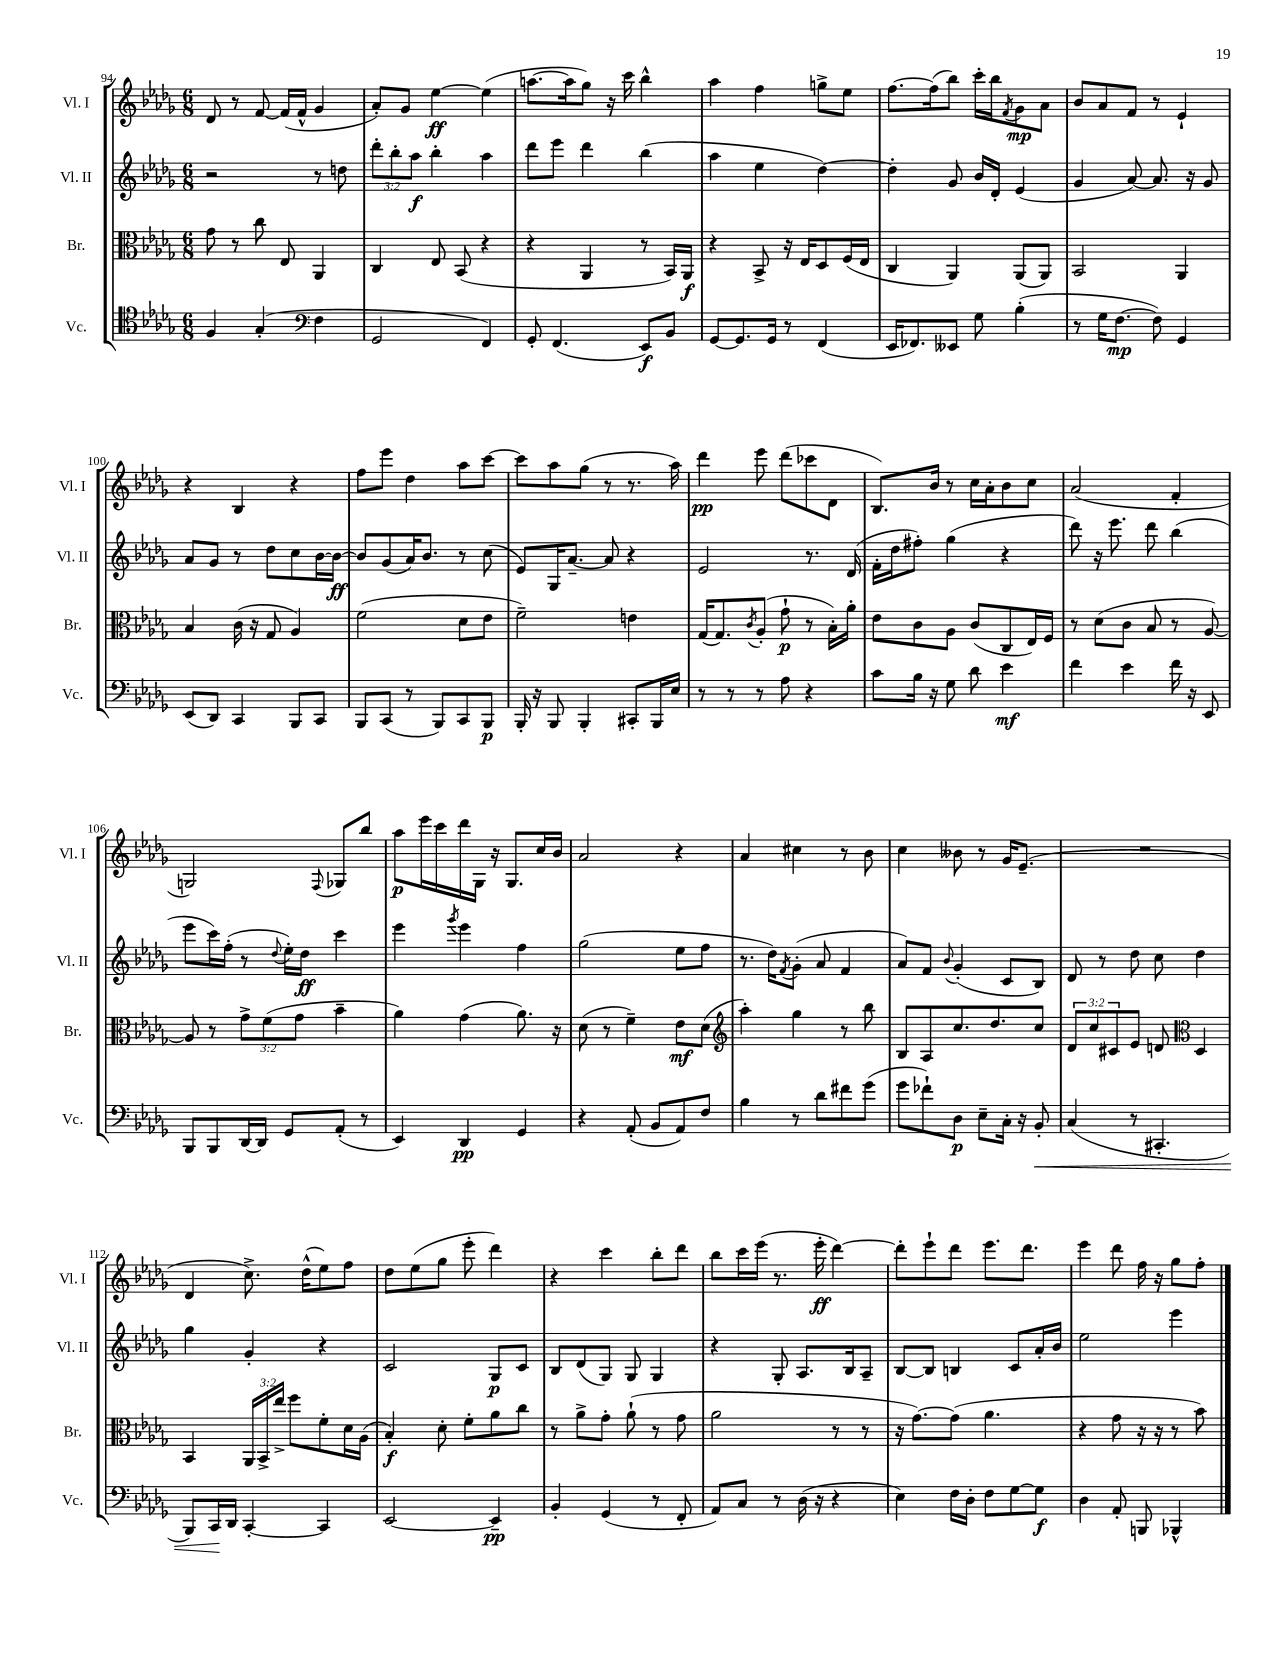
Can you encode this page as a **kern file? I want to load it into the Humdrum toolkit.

**kern	**kern	**kern	**kern
*staff4	*staff3	*staff2	*staff1
*clefC4	*clefC3	*clefG2	*clefG2
*k[b-e-a-d-g-]	*k[b-e-a-d-g-]	*k[b-e-a-d-g-]	*k[b-e-a-d-g-]
*M6/8	*M6/8	*M6/8	*M6/8
4F	8g-	2r	8d-
.	8r	.	8r
(4G-'	8cc	.	[8f
.	8E-	.	(16f]
.	.	.	16f^^
*clefF4	*	*	*
4F	4AA-	8r	4g-
.	.	8dd	.
=	=	=	=
2GG-	4C	12ddd-'	8a-')
.	.	12bb-'	.
.	.	.	8g-
.	.	12aa-	.
.	8E-	4bb-'	[4ee-
.	(8BB-	.	.
4FF)	4r	4aa-	(4ee-]
=	=	=	=
8GG-'	4r	8ddd-	[8.aa
(4.FF	.	8eee-	.
.	.	.	16aa]
.	4AA-	4ddd-	8gg-)
.	.	.	16r
.	.	.	16ccc
8EE-)	8r	(4bb-	4bb-^^
8BB-	16BB-)	.	.
.	16AA-	.	.
=	=	=	=
[8GG-	4r	4aa-	4aa-
8.GG-]	.	.	.
.	8BB-^	4ee-	4ff
16GG-	.	.	.
8r	16r	.	.
.	16E-	.	.
(4FF	8D-	[4dd-)	8gg^
.	(16F	.	8ee-
.	16E-	.	.
=	=	=	=
16EE-	4C	4dd-']	[8.ff
8.FF-)	.	.	.
.	.	.	(16ff]
8EE--	4AA-)	8g-	8bb-)
8G-	.	16b-	16ccc'
.	.	16d-'	16bb-
.	.	.	8qf
(4B-'	(8AA-	(4e-	8g-
.	8AA-)	.	8a-
=	=	=	=
8r	2BB-	4g-	8b-
16G-	.	.	8a-
[8.F	.	.	.
.	.	[8a-)	8f
8F])	.	8.a-]	8r
4GG-	4AA-	.	4e-`
.	.	16r	.
.	.	8g-	.
=	=	=	=
(8EE-	4B-	8a-	4r
8DD-)	.	8g-	.
4CC	(16c	8r	4B-
.	16r	.	.
.	8G-	8dd-	.
8BBB-	4A-)	8cc	4r
8CC	.	[16b-	.
.	.	16b-_	.
=	=	=	=
8BBB-	(2f	8b-]	8ff
(8CC	.	(8g-	8eee-
8r	.	16a-)	4dd-
.	.	8.b-	.
8BBB-)	.	.	.
8CC	8d-	8r	8aa-
8BBB-	8e-	(8cc	[8ccc
=	=	=	=
16BBB-'	2f~)	8e-)	8ccc]
16r	.	.	.
8BBB-	.	16G-	8aa-
.	.	[8.a-~	.
4BBB-'	.	.	(8gg-
.	.	8a-]	8r
8CC#'	4e	4r	8.r
16BBB-	.	.	.
16E-	.	.	16aa-)
=	=	=	=
8r	(16G-	2e-	4ddd-
.	8.G-)	.	.
8r	.	.	.
.	8qc	.	.
8r	(8A-'	.	8eee-
8A-	8g-`	.	(8ddd-
4r	8r	8.r	8ccc-
.	16B-')	.	8d-
.	16a-'	(16d-	.
=	=	=	=
8c	8e-	16f'	8.B-)
.	.	16dd-	.
16B-	8c	8ff#')	.
16r	.	.	16b-
8G-	8A-	(4gg-	8r
8d-	(8c	.	16cc
.	.	.	16a-'
4e-	8C	4r	8b-
.	16E-)	.	8cc
.	16F	.	.
=	=	=	=
4f	8r	8ddd-)	(2a-
.	(8d-	16r	.
.	.	8.eee-	.
4e-	8c	.	.
.	8B-	8ddd-	.
16f	8r	(4bb-	4f'
16r	.	.	.
8EE-	[8A-)	.	.
=	=	=	=
8BBB-	8A-]	8eee-	2G)
8BBB-	8r	16ccc)	.
.	.	(16ff'	.
[16DD-	12g-^	8r	.
16DD-]	.	.	.
.	(12f	.	.
.	.	8qqdd-	.
8GG-	.	16ee-')	.
.	12g-	.	.
.	.	16dd-	.
.	.	.	8qqF
(8AA-'	4b-~	4ccc	8G-
8r	.	.	8bb-
=	=	=	=
4EE-)	4a-)	4eee-	8aa-
.	.	.	16eee-
.	.	.	16ccc
.	.	8qggg-	.
4DD-	(4g-	4eee-	16ddd-
.	.	.	16G-
.	.	.	16r
.	.	.	8.G-
4GG-	8.a-)	4ff	.
.	.	.	16cc
.	16r	.	16b-
=	=	=	=
4r	(8d-	(2gg-	2a-
.	8r	.	.
(8AA-'	4f~)	.	.
8BB-	.	.	.
8AA-)	8e-	8ee-	4r
8F	(8d-	8ff	.
=	=	=	=
*	*clefG2	*	*
4B-	4aa-')	8.r	4a-
.	.	16dd-)	.
.	.	8qf	.
8r	4gg-	(8g-'	4cc#
8d-	.	8a-	.
8f#	8r	4f	8r
(8g-	8bb-	.	8b-
=	=	=	=
8g-	8B-	8a-)	4cc
8f-`)	8A-	8f	.
.	.	8qqb-	.
8D-	8.cc	(4g-'	8b--
8E-~	.	.	8r
.	8.dd-	.	.
16C'	.	8c	16g-
16r	.	.	(8.e-~
8BB-'	8cc	8B-)	.
=	=	=	=
(4C	12d-	8d-	2.r
.	12cc	.	.
.	.	8r	.
.	12c#	.	.
8r	8e-	8dd-	.
4.CC#'	8d	8cc	.
*	*clefC3	*	*
.	4D-	4dd-	.
=	=	=	=
8BBB-)	4BB-	4gg-	4d-
16CC	.	.	.
16DD-	.	.	.
[4CC'	24AA-	4g-'	8.cc^)
.	24BB-^	.	.
.	24ee-^	.	.
.	8ff	.	.
.	.	.	(16dd-^^
4CC]	8f'	4r	8ee-)
.	16d-	.	8ff
.	(16A-	.	.
=	=	=	=
[2EE-	4B-')	2c	8dd-
.	.	.	(8ee-
.	8d-'	.	8gg-
.	8f'	.	8eee-'
4EE-~]	8a-	8G-	4ddd-)
.	8cc	8c	.
=	=	=	=
4BB-'	8r	8B-	4r
.	8a-^	(8d-	.
(4GG-	8g-'	8G-)	4ccc
.	(8a-`	8G-	.
8r	8r	4G-	8bb-'
8FF'	8g-	.	8ddd-
=	=	=	=
8AA-)	2a-	4r	8bb-
8C	.	.	16ccc
.	.	.	(16eee-
8r	.	8G-'	8.r
(16D-	.	8.A-	.
16r	.	.	16eee-'
4r	8r	.	[4ddd-)
.	.	16B-	.
.	8r	8A-~	.
=	=	=	=
4E-)	16r	[8B-	8ddd-']
.	[8.g-)	.	.
.	.	8B-]	8eee-`
16F	(8g-]	4B	8ddd-
16D-'	.	.	.
8F	4.a-	.	8.eee-
[8G-	.	8c	.
.	.	.	8.ddd-
8G-]	.	16a-'	.
.	.	16b-	.
=	=	=	=
4D-	4r	2ee-	4eee-
8AA-'	8g-	.	8ddd-
8BBB	16r	.	16ff
.	16r	.	16r
4BBB-^^	8r	4eee-	8gg-
.	8b-)	.	8ff'
==	==	==	==
*-	*-	*-	*-
